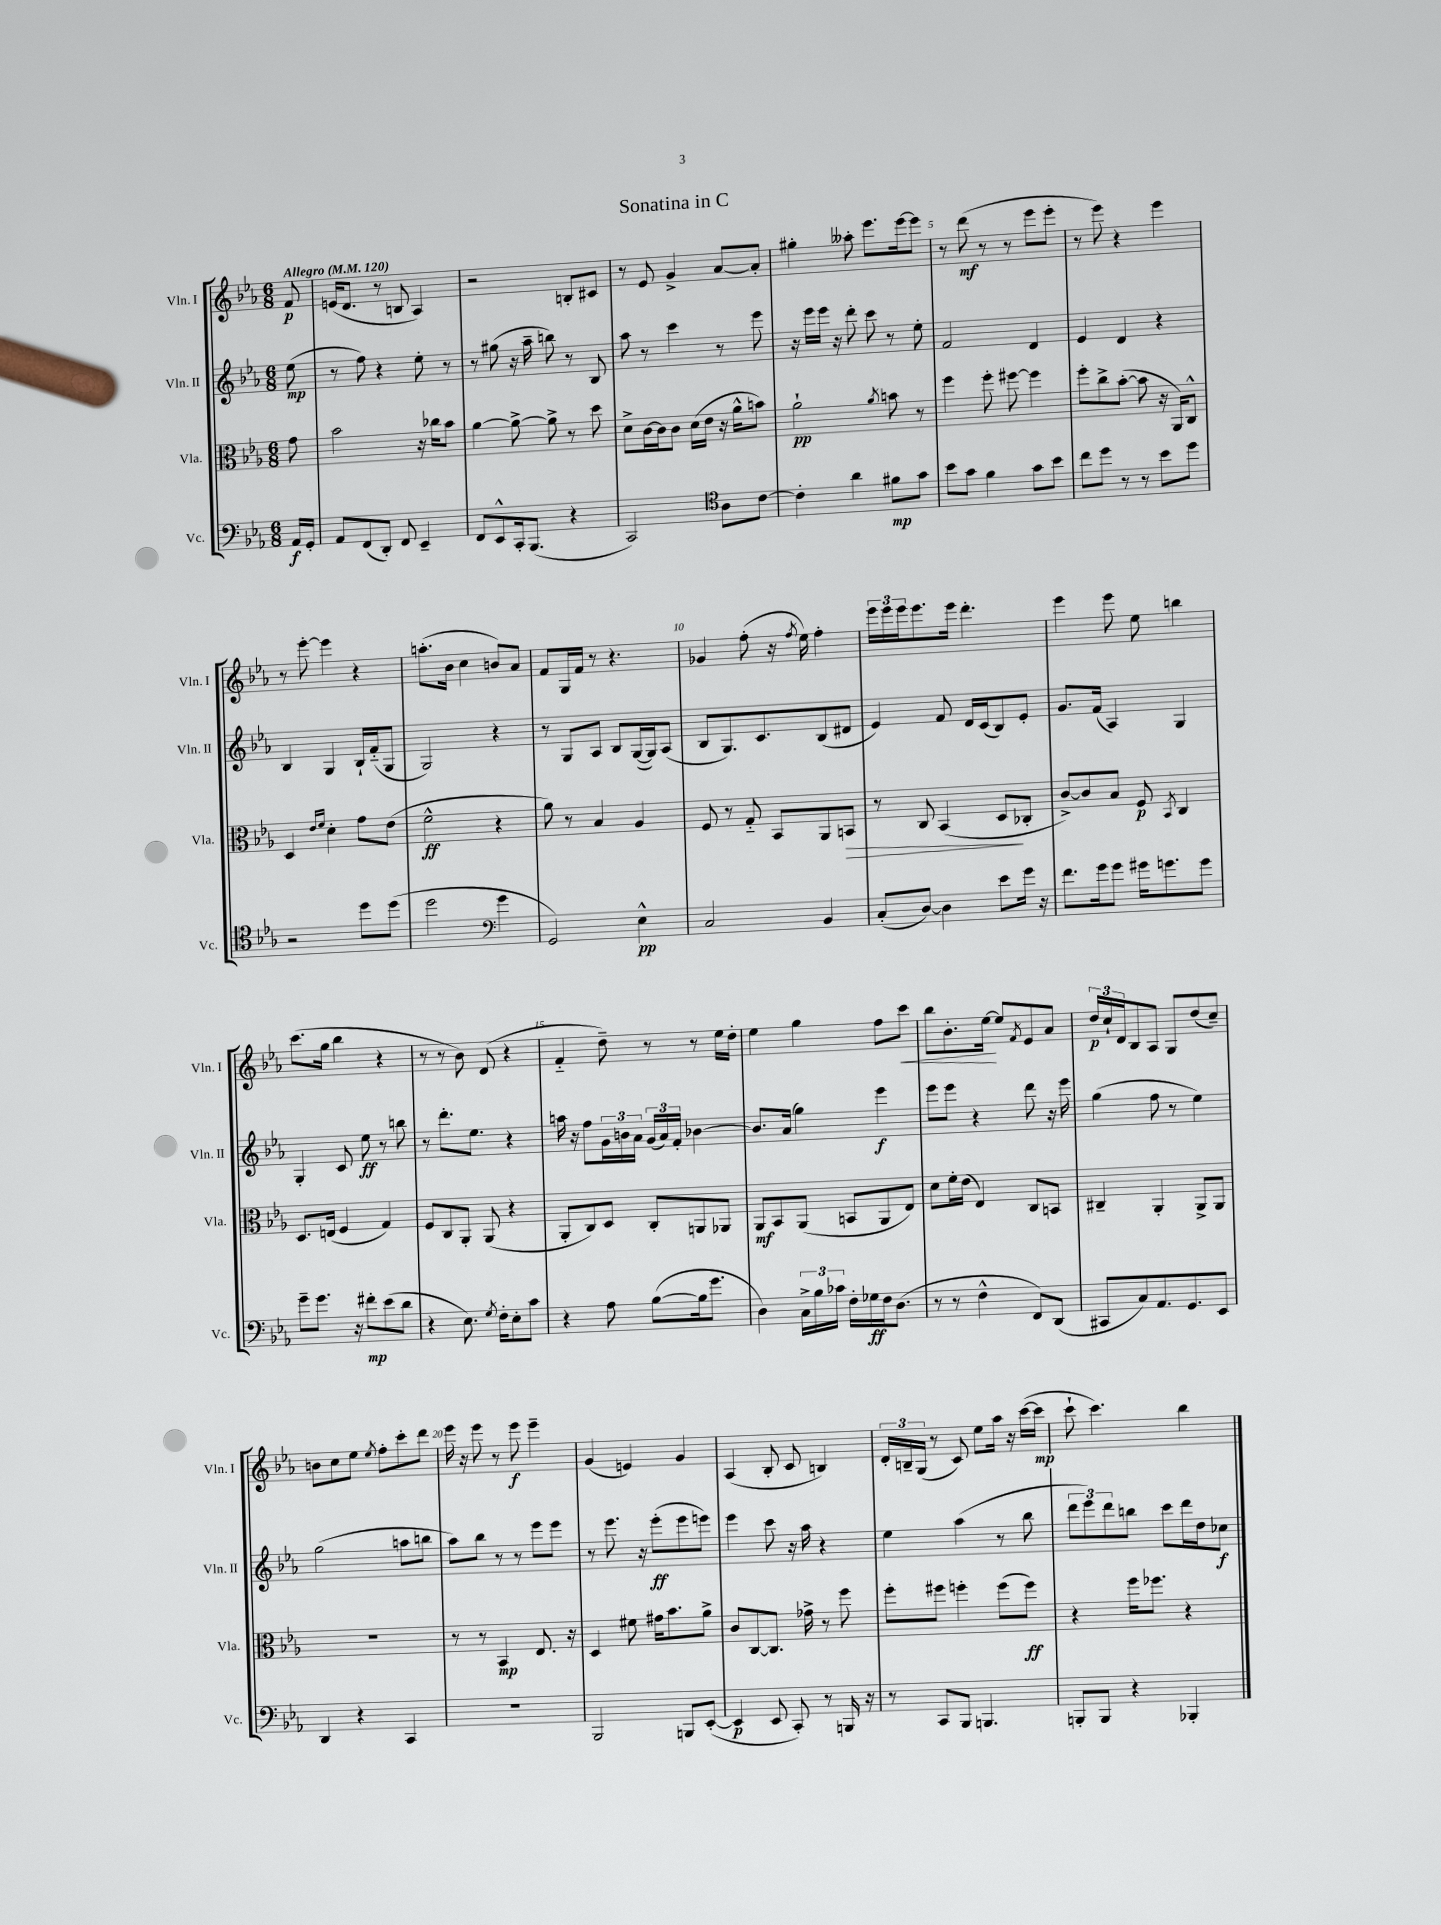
\header { title = "Sonatina in C" }
<<
\new StaffGroup <<
\new Staff = "s0" \with { instrumentName = "Vln. I" shortInstrumentName = "Vln. I" } {
    \clef treble \key ees \major \numericTimeSignature \time 6/8 \partial 8 \tempo "Allegro" 4 = 120
    f'8\p |
    e'16( d'8. r8 b8 aes4) |
    r2 b8-. cis'8 |
    r8 ees'8 g'4-> aes'8~ aes'8-. |
    gis''4-. aeses''8-. ees'''8. ees'''16~ ees'''8 |
    r8 d'''8\mf( r8 r8 ees'''8 ees'''8-. |
    r8 ees'''8) r4 ees'''4 |
    r8 ees'''8~-. ees'''4 r4 |
    a''8.-.( bes'16 c''4 b'8) aes'8 |
    f'8 g16 f'16 r8 r4. |
    ges'4 f''8-.( r16 \acciaccatura { f''8 } ees''16) f''4-. |
    \tuplet 3/2 { ees'''16 ees'''16 ees'''16 } ees'''8. ees'''16 d'''4.-. |
    ees'''4 ees'''8 ees''8 b''4 |
    c'''8.( g''16 bes''4 r4 |
    r8 r8 bes'8) d'8( r4 |
    f'4-_ d''8--) r8 r8 ees''16 d''16-. |
    ees''4 g''4 f''8 c'''8\< |
    bes''8 bes'8.-. ees''16~\! ees''8 \acciaccatura { f'8 } ees'8 aes'8 |
    \tuplet 3/2 { d''16\p c''16-! d'16 } bes8 aes8 g8 d''8( c''8--) |
    b'8 c''8 ees''8 \acciaccatura { ees''8 } f''8-. c'''8-. d'''8 |
    ees'''16 r16 ees'''8 r8 ees'''8\f ees'''4-- |
    g'4( e'4) g'4 |
    aes4( bes8-. c'8 b4) |
    \tuplet 3/2 { d'16-. b16-- g16( } r8 c'8) ees''8 aes''16 r16 c'''16~( c'''16\mp |
    c'''8-! c'''4.) bes''4 \bar "|." |
}
\new Staff = "s1" \with { instrumentName = "Vln. II" shortInstrumentName = "Vln. II" } {
    \clef treble \key ees \major \numericTimeSignature \time 6/8 \partial 8
    ees''8\mp( |
    r8 f''8) r4 ees''8-. r8 |
    r8 gis''8( r16 aes''16-- b''8) r8 bes8 |
    aes''8 r8 c'''4 r8 ees'''8 |
    r16 ees'''16 ees'''16 r16 d'''8-. c'''8 r8 ees''8-. |
    f'2 d'4 |
    ees'4 d'4 r4 |
    bes4 g4 bes16-! f'16-_( g8 |
    g2) r4 |
    r8 g8 aes8 bes8 g16~( g16) aes8( |
    bes8 g8.) c'8. bes8( dis'8 |
    ees'4) f'8 d'16 c'16( bes8) ees'8-. |
    g'8. f'16( aes4) g4 |
    g4-. c'8 ees''8\ff r8 b''8 |
    r8 d'''8.-. ees''8. r4 |
    a''16 r16 f''8 \tuplet 3/2 { g'16 b'16 aes'16 } \tuplet 3/2 { g'16( aes'16) f'16-. } bes'4~ |
    bes'8. aes'16( g''4) ees'''4\f |
    ees'''8 ees'''8 r4 d'''8 r16 ees'''16 |
    g''4( f''8 r8 ees''4) |
    g''2( a''8 b''8 |
    aes''8) bes''8 r8 r8 ees'''8 ees'''8 |
    r8 ees'''8. r16 ees'''8-.\ff( ees'''8 e'''8) |
    ees'''4 c'''8 r16 aes''16 r4 |
    ees''4 aes''4( r8 bes''8 |
    \tuplet 3/2 { d'''8 ees'''8) d'''8 } b''8 c'''8 d'''16 d''16 ces''8\f \bar "|." |
}
\new Staff = "s2" \with { instrumentName = "Vla." shortInstrumentName = "Vla." } {
    \clef alto \key ees \major \numericTimeSignature \time 6/8 \partial 8
    g'8 |
    bes'2 r16 ces''16 bes'8 |
    aes'4~ aes'8~-> aes'8-> r8 d''8 |
    d'8-> c'16~ c'16 c'8 d'16( ees'16 r16 aes'16-^ b'8) |
    aes'2-!\pp \acciaccatura { aes'8 } b'8 r8 |
    f''4 f''8-. fis''8~ fis''4 |
    f''8-. c''8-> bes'8~-.( bes'8 r16 aes,16) c8-^ |
    d4 \grace { ees'16 f'16 } d'4-. g'8 ees'8( |
    f'2-^\ff r4 |
    aes'8) r8 bes4 aes4 |
    f8 r8 g8-_ bes,8 aes,8 b,8\> |
    r8 c8 bes,4( d8\! ces8-. |
    c'8~->) c'8 bes8 f8\p \acciaccatura { bes,8 } c4 |
    d8. e16( f4 g4) |
    f8 c8 aes,8-. aes,8( r4 |
    aes,8-. c8) d8 c8-. a,8 aes,8 |
    aes,8\mf bes,8 aes,8( b,8 aes,8 ees8) |
    d'8 f'16-. ees'16( ees4) c8 b,8 |
    cis4-- aes,4-. aes,8-> aes,8 |
    R2. |
    r8 r8 bes,4\mp ees8. r16 |
    d4 fis'8 gis'16 bes'8. aes'8-> |
    c'8 c8~ c8. ges'16-> r8 f''8 |
    f''8-. fis''8 f''4-. f''8( f''8\ff) |
    r4 f''16 fes''8. r4 \bar "|." |
}
\new Staff = "s3" \with { instrumentName = "Vc." shortInstrumentName = "Vc." } {
    \clef bass \key ees \major \numericTimeSignature \time 6/8 \partial 8
    aes,16\f g,16-. |
    aes,8 f,8( d,8-.) f,8 ees,4-- |
    f,8 ees,8-^ c,16-. bes,,8.( r4 |
    c,2) \clef tenor aes8 c'8~ |
    c'4-. aes'4 fis'8\mp g'8 |
    bes'8 g'8 f'4 g'8 bes'8 |
    c''8 d''8 r8 r8 bes'8 d''8 |
    r2 d''8 d''8( |
    d''2 \clef bass g'4 |
    g,2) ees4-^\pp |
    c2 bes,4 |
    c8-.( d8~) d4 ees'8 g'16 r16 |
    f'8. g'16 g'8 gis'16 g'8. g'8 |
    g'8-- g'8. r16 fis'8-.\mp ees'8( d'8 |
    r4 ees8.) \acciaccatura { g8 } f16-. ees8-. c'8 |
    r4 aes8 bes8~( bes16 g'8. |
    d4) \tuplet 3/2 { c16-> bes16 ces'16 } f16-. ges16\ff f16 d8.( |
    r8 r8 f4-^ f,8) d,8( |
    cis,8 c8) aes,8. g,8. ees,8 |
    d,4 r4 c,4 |
    R2. |
    bes,,2 b,,8 ees,8~-.( |
    ees,4\p ees,8 c,8-.) r8 b,,16 r16 |
    r8 c,8 bes,,8 b,,4. |
    b,,8-. b,,8 r4 bes,,4-. \bar "|." |
}
>>
>>
\layout { \context { \Score \override BarNumber.break-visibility = ##(#f #t #t) barNumberVisibility = #(every-nth-bar-number-visible 5) } }
